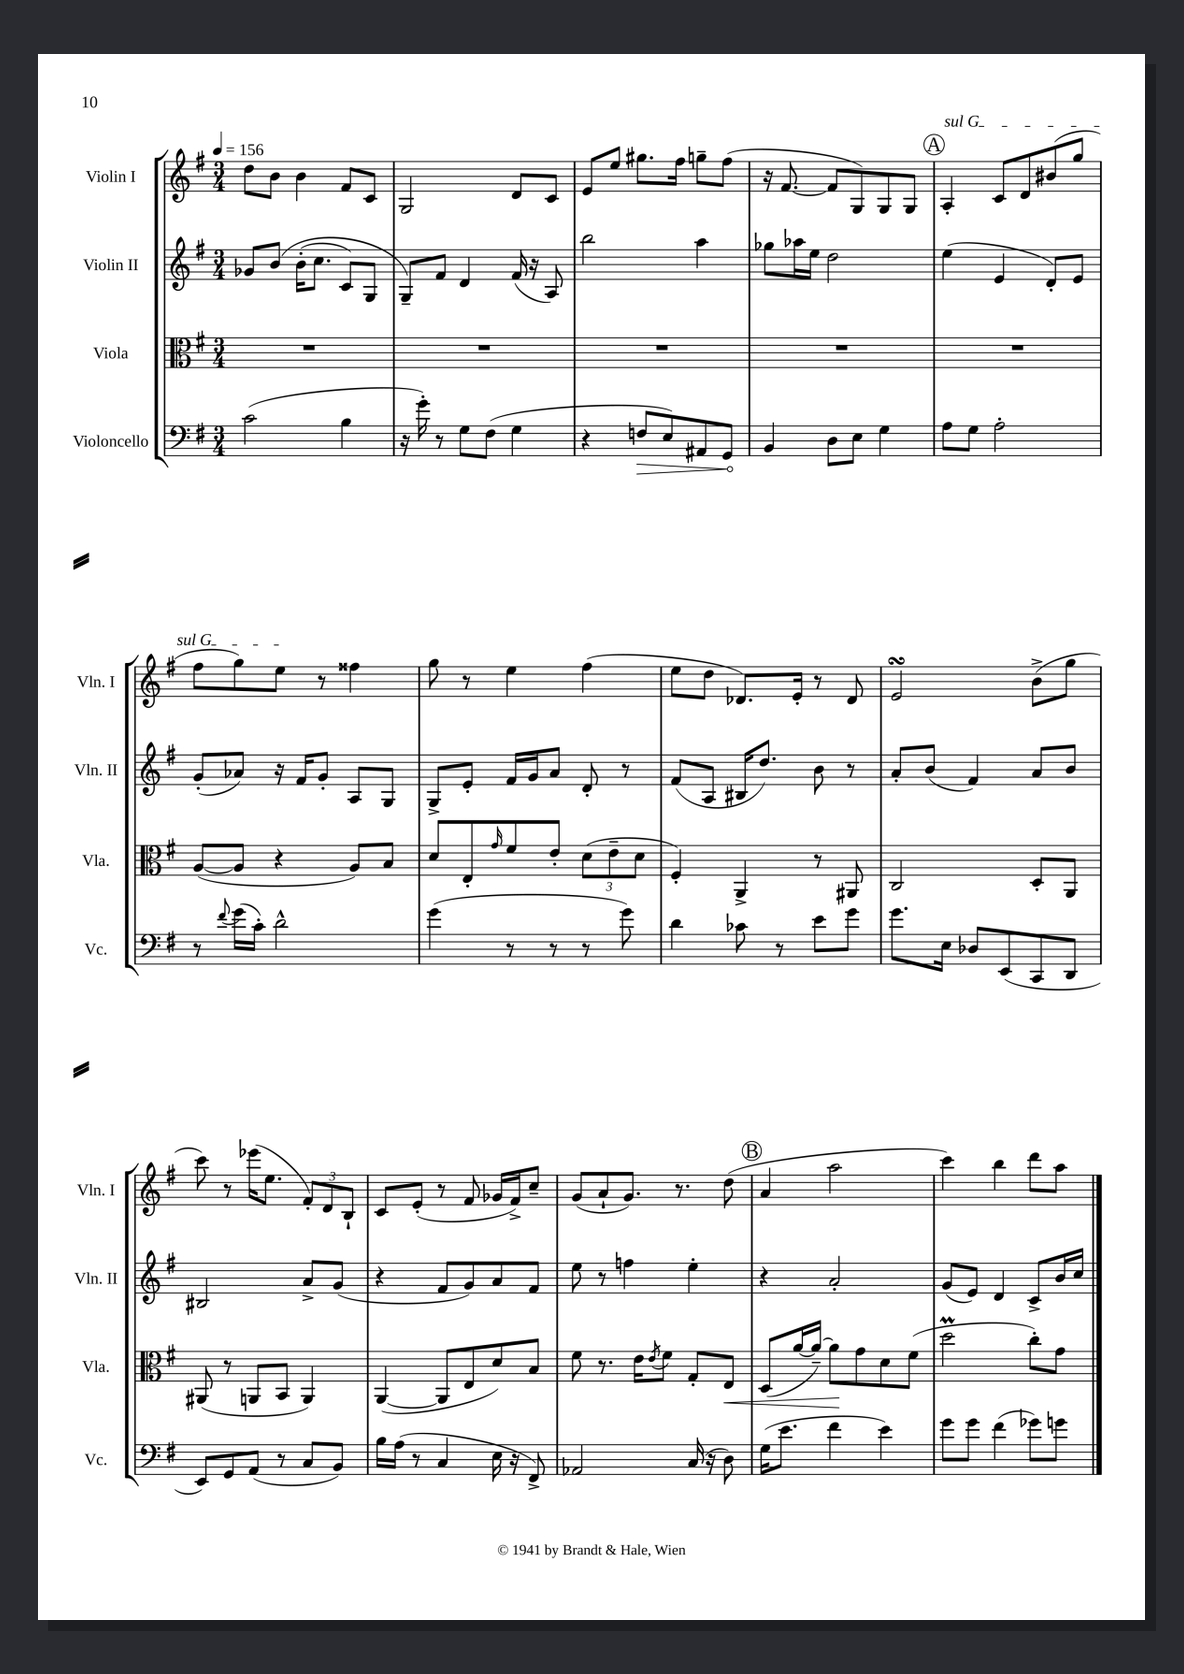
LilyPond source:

<<
\new StaffGroup <<
\new Staff = "s0" \with { instrumentName = "Violin I" shortInstrumentName = "Vln. I" } {
    \clef treble \key g \major \numericTimeSignature \time 3/4 \tempo 4 = 156
    d''8 b'8 b'4 fis'8 c'8 |
    g2 d'8 c'8 |
    e'8 e''8 gis''8. fis''16 g''8-- fis''8( |
    r16 fis'8.~ fis'8 g8) g8 g8 |
    \mark \markup { \circle "A" } \once \override TextSpanner.bound-details.left.text = \markup { \italic "sul G" } a4-.\startTextSpan c'8 d'8 bis'8( g''8 |
    fis''8 g''8) e''8\stopTextSpan r8 fisis''4 |
    g''8 r8 e''4 fis''4( |
    e''8 d''8 des'8.) e'16-. r8 des'8 |
    e'2\turn b'8->( g''8 |
    c'''8) r8 ees'''16( e''8. \tuplet 3/2 { fis'8-.) d'8 b8-! } |
    c'8 e'8-.( r8 fis'8 ges'16 fis'16->) c''8-- |
    g'8( a'8-! g'8.) r8. d''8( |
    \mark \markup { \circle "B" } a'4 a''2 |
    c'''4) b''4 d'''8 a''8 \bar "|." |
}
\new Staff = "s1" \with { instrumentName = "Violin II" shortInstrumentName = "Vln. II" } {
    \clef treble \key g \major \numericTimeSignature \time 3/4
    ges'8 b'8\( b'16-.( c''8. c'8) g8 |
    g8--\) fis'8 d'4 fis'16( r16 a8) |
    b''2 a''4 |
    ges''8 aes''16 e''16 d''2 |
    \mark \markup { \circle "A" } e''4( e'4 d'8-.) e'8 |
    g'8-.( aes'8) r16 fis'16 g'8-. a8 g8 |
    g8-> e'8-. fis'16 g'16 a'8 d'8-. r8 |
    fis'8( a8 bis16 d''8.) b'8 r8 |
    a'8-. b'8( fis'4) a'8 b'8 |
    bis2 a'8-> g'8( |
    r4 fis'8 g'8) a'8 fis'8 |
    e''8 r8 f''4 e''4-. |
    \mark \markup { \circle "B" } r4 a'2-. |
    g'8( e'8) d'4 c'8-> b'16 c''16 \bar "|." |
}
\new Staff = "s2" \with { instrumentName = "Viola" shortInstrumentName = "Vla." } {
    \clef alto \key g \major \numericTimeSignature \time 3/4
    R2. |
    R2. |
    R2. |
    R2. |
    \mark \markup { \circle "A" } R2. |
    a8~( a8 r4 a8) b8 |
    d'8 e8-. \grace { g'16 } fis'8 e'8-. \tuplet 3/2 { d'8( e'8-- d'8 } |
    fis4-.) a,4-> r8 ais,8 |
    c2 d8-. a,8 |
    ais,8( r8 a,8 b,8 a,4) |
    a,4~( a,8 e8 d'8) b8 |
    fis'8 r8. e'16 \acciaccatura { e'8 } fis'8 g8-. e8\< |
    \mark \markup { \circle "B" } d8( a'16~ a'16~--) a'8\! g'8 d'8 fis'8( |
    d''2\prall c''8-.) g'8 \bar "|." |
}
\new Staff = "s3" \with { instrumentName = "Violoncello" shortInstrumentName = "Vc." } {
    \clef bass \key g \major \numericTimeSignature \time 3/4
    c'2( b4 |
    r16 g'16-.) r8 g8 fis8( g4 |
    r4 \once \override Hairpin.circled-tip = ##t f8\> e8) ais,8 g,8\! |
    b,4 d8 e8 g4 |
    \mark \markup { \circle "A" } a8 g8 a2-. |
    r8 \appoggiatura { fis'8 } g'16( c'16-.) d'2-^ |
    g'4( r8 r8 r8 g'8) |
    d'4 ces'8 r8 e'8 g'8 |
    g'8. e16 des8 e,8( c,8 d,8 |
    e,8) g,8 a,8( r8 c8 b,8) |
    b16 a16( r8 c4 e16 r16 fis,8->) |
    aes,2 c16( r16 d8) |
    \mark \markup { \circle "B" } g16( e'8. fis'4 e'4) |
    g'8 g'8 fis'4( ges'8) g'8 \bar "|." |
}
>>
>>
\layout { \context { \Score \remove "Bar_number_engraver" } }
